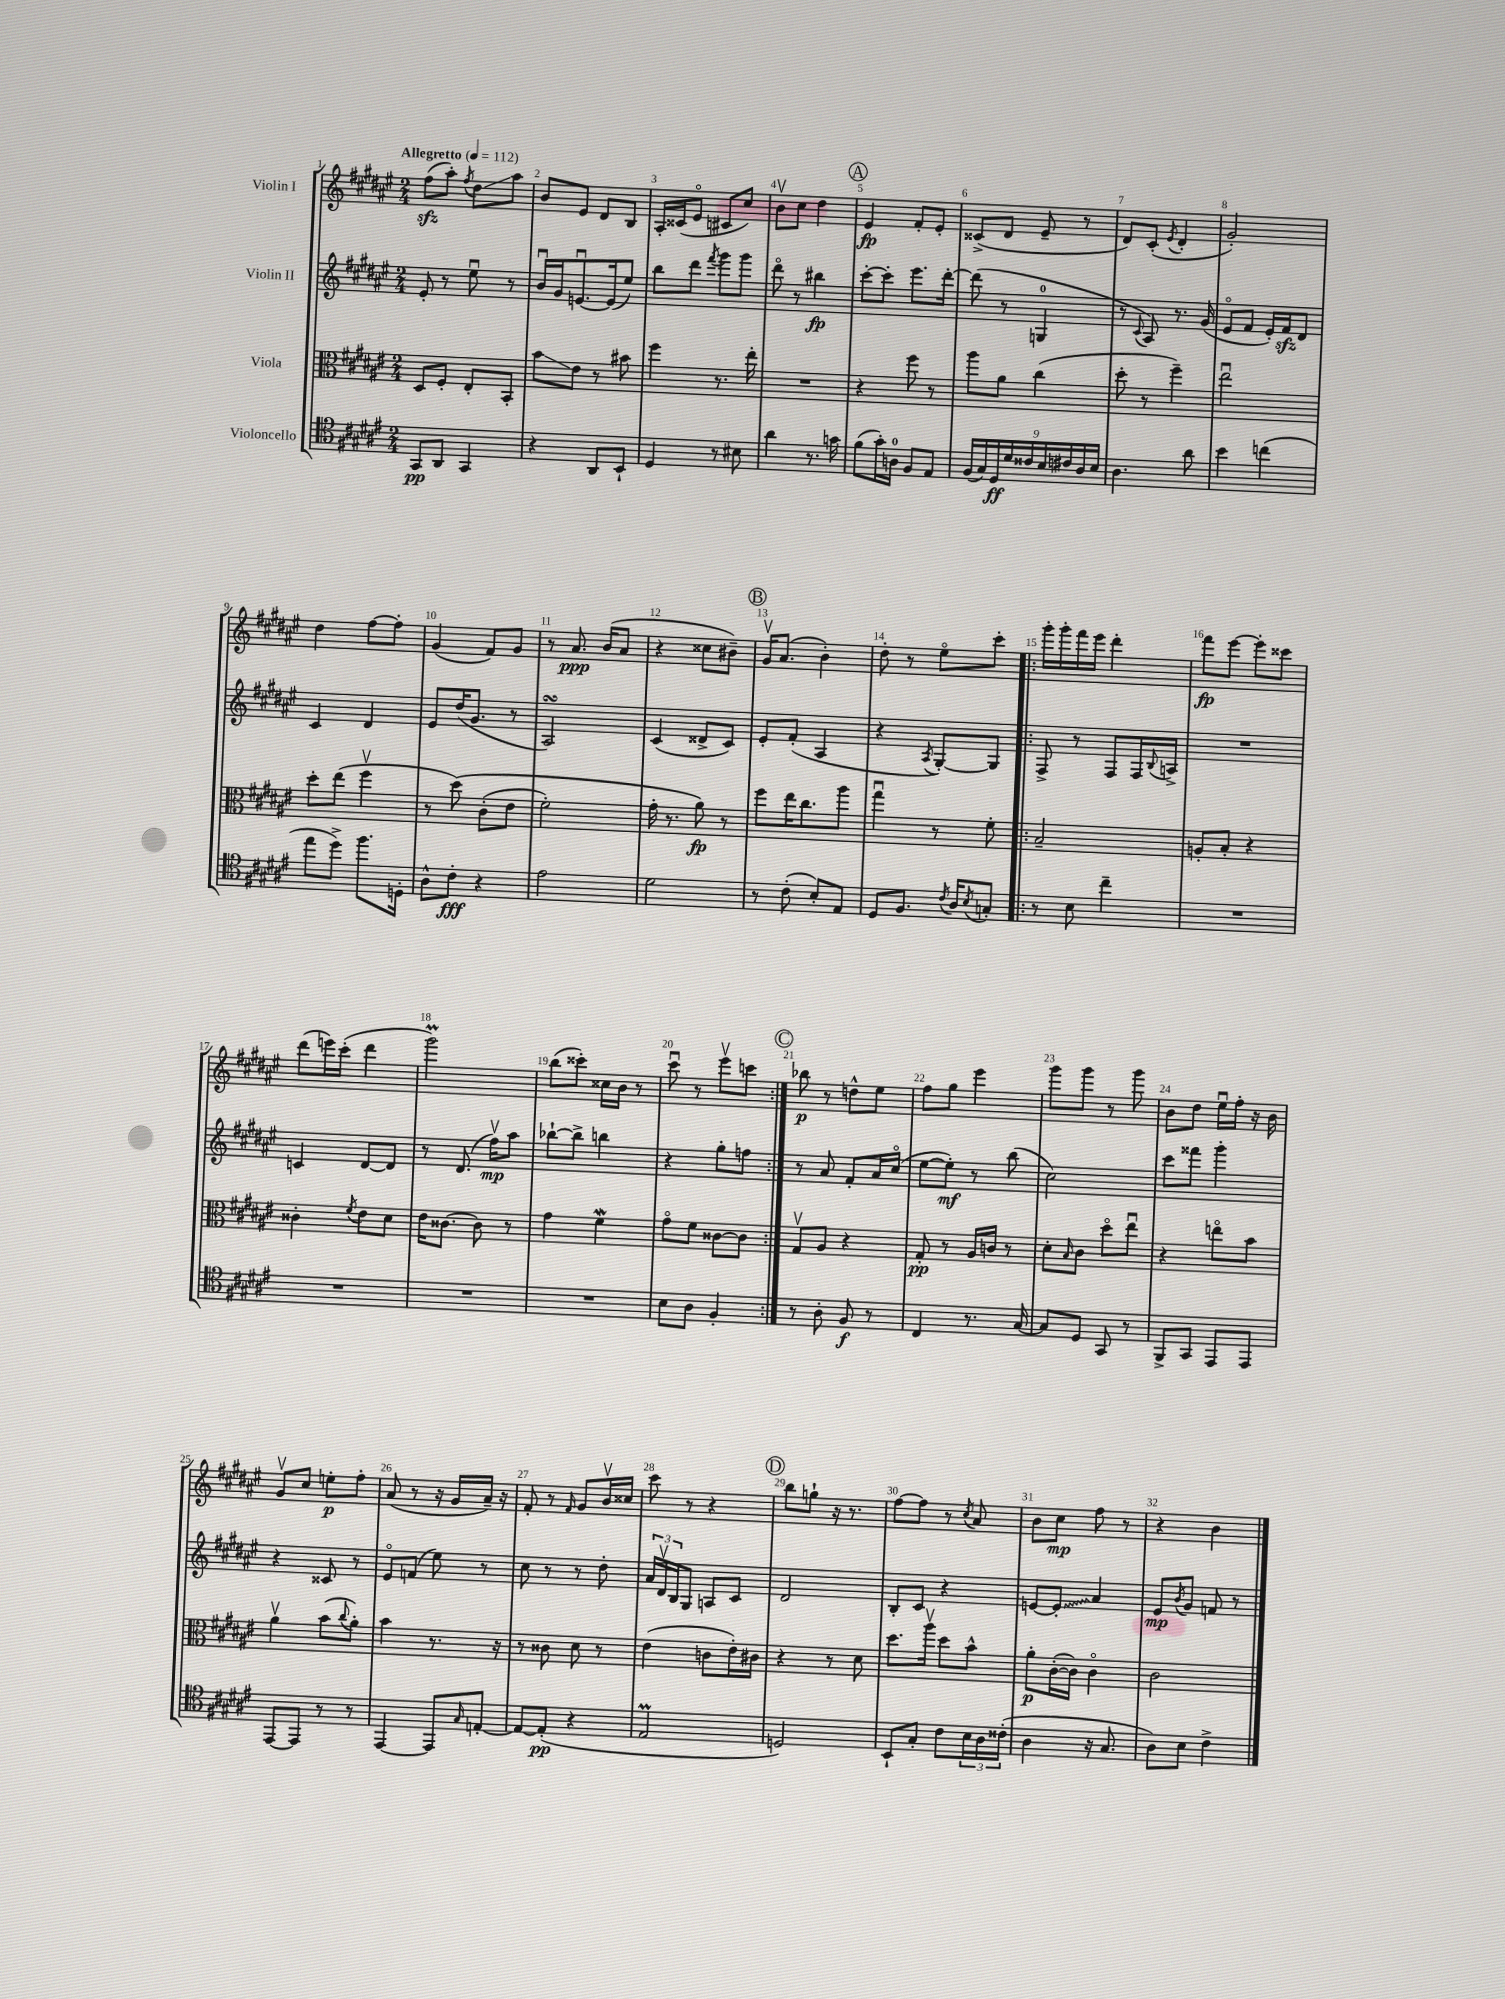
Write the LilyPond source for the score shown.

<<
\new StaffGroup <<
\new Staff = "s0" \with { instrumentName = "Violin I" } {
    \clef treble \key fis \major \numericTimeSignature \time 2/4 \tempo "Allegretto" 4 = 112
    fis''8\sfz( ais''8-.) \acciaccatura { fis''8 } dis''8\glissando ais''8 |
    b'8 eis'8 dis'8 b8 |
    ais16-. cisis'16( eis'8\flageolet cis'8 cis''8) |
    b'8\upbow cis''8 dis''4 |
    \mark \markup { \circle "A" } eis'4\fp fis'8-. eis'8-. |
    cisis'8->( dis'8 eis'8-- r8 |
    dis'8) cis'8-.( \acciaccatura { eis'8 } dis'4-. |
    gis'2-.) |
    dis''4 fis''8~ fis''8-. |
    gis'4( fis'8) gis'8 |
    r8 ais'8.\ppp b'16( ais'8 |
    r4 cisis''8 bis'8--) |
    \mark \markup { \circle "B" } gis'16\upbow ais'8.( b'4-.) |
    dis''8-. r8 eis''8\flageolet cis'''8-. |
    \repeat volta 2 { gis'''16-. gis'''16-. fis'''16 eis'''16 dis'''4-. |
    fis'''8\fp eis'''8~ eis'''8-. cisis'''8 |
    dis'''8( e'''16) cis'''16-.( dis'''4 |
    gis'''2\prall) |
    b''8( cisis'''8-.) cisis''16 b'16 r8 |
    cis'''8\downbow r8 eis'''8\upbow c'''8 | }
    \mark \markup { \circle "C" } bes''8\p r8 d''8-^ eis''8 |
    fis''8 gis''8 eis'''4 |
    gis'''8 gis'''8 r8 gis'''8 |
    b'8 dis''8 eis''16\downbow fis''16-. r16 b'16 |
    gis'8\upbow cis''8 e''8-.\p fis''8-. |
    ais'8( r8 r16 gis'16 ais'16--) r16 |
    fis'8-. r8 \grace { fis'16 } gis'8 b'16\upbow cisis''16 |
    cis'''8 r8 r4 |
    \mark \markup { \circle "D" } b''8 g''8-! r16 r8. |
    fis''8~ fis''8 r8 \acciaccatura { cis''8 } ais'8 |
    b'8 cis''8\mp fis''8 r8 |
    r4 b'4 \bar "|." |
}
\new Staff = "s1" \with { instrumentName = "Violin II" } {
    \clef treble \key fis \major \numericTimeSignature \time 2/4
    eis'8-. r8 eis''8\downbow r8 |
    b'16\downbow gis'16 e'8.~\downbow e'16( eis''8) |
    b''8 dis'''8 \acciaccatura { fis'''8 } gis'''8 gis'''8 |
    dis'''8\flageolet r8 bis''4\fp |
    \mark \markup { \circle "A" } cis'''8~-. cis'''8-. eis'''8. dis'''16~-. |
    dis'''8( r8 g4-0 |
    r8 \appoggiatura { cis'8 } ais8) r8. gis'16( |
    eis'8\flageolet fis'8 eis'16-.) fis'16\sfz dis'8 |
    cis'4 dis'4 |
    eis'8 dis''16( gis'8. r8 |
    ais2\turn) |
    cis'4( disis'8-> cis'8) |
    \mark \markup { \circle "B" } eis'8-. fis'8-.( ais4 |
    r4 \acciaccatura { ais8 } gis8~-.) gis8 |
    \repeat volta 2 { fis8-> r8 fis8 fis16 \appoggiatura { b8 } a16-> |
    R2 |
    c'4 dis'8~ dis'8 |
    r8 dis'8.( fis''16\upbow\mp) ais''8 |
    bes''8~-! bes''8-> b''4 |
    r4 gis''8-. f''8 | }
    \mark \markup { \circle "C" } r8 ais'8 fis'8-. ais'16 cis''16\flageolet( |
    eis''8~ eis''8-.\mf) r8 b''8( |
    cis''2) |
    cis'''8 fisis'''8 gis'''4-. |
    r4 cisis'8 r8 |
    eis'8\flageolet f'8( eis''8) r8 |
    cis''8 r8 r8 dis''8-. |
    \tuplet 3/2 { ais'16 dis'16\upbow b16 } gis8 a8 cis'8 |
    \mark \markup { \circle "D" } dis'2 |
    b8-. cis'8 r4 |
    e'8~ \once \override Glissando.style = #'zigzag e'8-.\glissando ais'4 |
    eis'8\mp \acciaccatura { b'8 } gis'8 f'8 r8 \bar "|." |
}
\new Staff = "s2" \with { instrumentName = "Viola" } {
    \clef alto \key fis \major \numericTimeSignature \time 2/4
    dis8 fis8-. eis8-. b,8-. |
    b'8\glissando eis'8 r8 bis'8 |
    fis''4 r8. eis''16-. |
    R2 |
    \mark \markup { \circle "A" } r4 fis''8 r8 |
    ais''8 ais'8 cis''4( |
    dis''8-. r8 fis''4--) |
    eis''2\downbow |
    dis''8-. eis''8( fis''4\upbow |
    r8 dis''8)\( cis'8-.( eis'8 |
    fis'2-.) |
    gis'16-. r8. ais'8\fp\) r8 |
    \mark \markup { \circle "B" } fis''8 eis''16 cis''8. ais''8 |
    gis''4\downbow r8 fis'8-. |
    \repeat volta 2 { b2-- |
    a8-. b8-. r4 |
    cisis'4-. \acciaccatura { fis'8 } eis'8 dis'8 |
    eis'16 cisis'8.~ cisis'8 r8 |
    gis'4 fis'4\mordent |
    gis'8\flageolet fis'8 cisis'8~ cisis'8 | }
    \mark \markup { \circle "C" } gis8\upbow ais8 r4 |
    gis8-.\pp r8 ais16 c'16 r8 |
    dis'8-. \grace { b16 } cis'8 dis''8\flageolet eis''8\downbow |
    r4 e''8\flageolet b'8 |
    ais'4\upbow b'8( \appoggiatura { cis''8 } ais'8-.) |
    b'4 r8. r16 |
    r8 cisis'8 dis'8 r8 |
    eis'4( c'8 eis'16-.) cis'16 |
    \mark \markup { \circle "D" } r4 r8 dis'8 |
    dis''8. ais''16\upbow dis''8 b'8-^ |
    ais'8-.\p cis'16~-.( cis'16) cis'4\flageolet |
    cis'2 \bar "|." |
}
\new Staff = "s3" \with { instrumentName = "Violoncello" } {
    \clef tenor \key fis \major \numericTimeSignature \time 2/4
    gis,8\pp ais,8 gis,4 |
    r4 ais,8 b,8-! |
    dis4 r8 bis8 |
    ais'4 r8. g'16 |
    \mark \markup { \circle "A" } fis'8( gis'16-.) a16-0 fis8 eis8 |
    \tuplet 9/8 { fis16( gis16) dis16\ff dis'16 cisis'16 b16 cis'16 ais16 b16 } |
    ais4. ais'8 |
    b'4 c''4( |
    eis''8 dis''8->) fis''8. d16-. |
    ais8-^ cis'8-.\fff r4 |
    eis'2 |
    dis'2 |
    \mark \markup { \circle "B" } r8 cis'8-.( b8-.) eis8 |
    dis8 fis8. \acciaccatura { cis'8 } ais16 \acciaccatura { b8 } g8-. |
    \repeat volta 2 { r8 b8 cis''4-- |
    R2 |
    R2 |
    R2 |
    R2 |
    b8 ais8 fis4-. | }
    \mark \markup { \circle "C" } r8 ais8-. fis8\f r8 |
    cis4 r8. gis16~ |
    gis8 dis8 gis,8 r8 |
    fis,8-> gis,8 eis,8 eis,8 |
    eis,8~ eis,8 r8 r8 |
    eis,4~ eis,8 \grace { gis16 } e8~-. |
    e8~ e8-.\pp( r4 |
    eis2\prall |
    \mark \markup { \circle "D" } d2) |
    b,8-! gis8-. cis'8 \tuplet 3/2 { b16 ais16 cisis'16-.( } |
    ais4 r16 gis8. |
    ais8) b8 cis'4-> \bar "|." |
}
>>
>>
\layout { \context { \Score \override BarNumber.break-visibility = ##(#f #t #t) barNumberVisibility = #all-bar-numbers-visible } }
